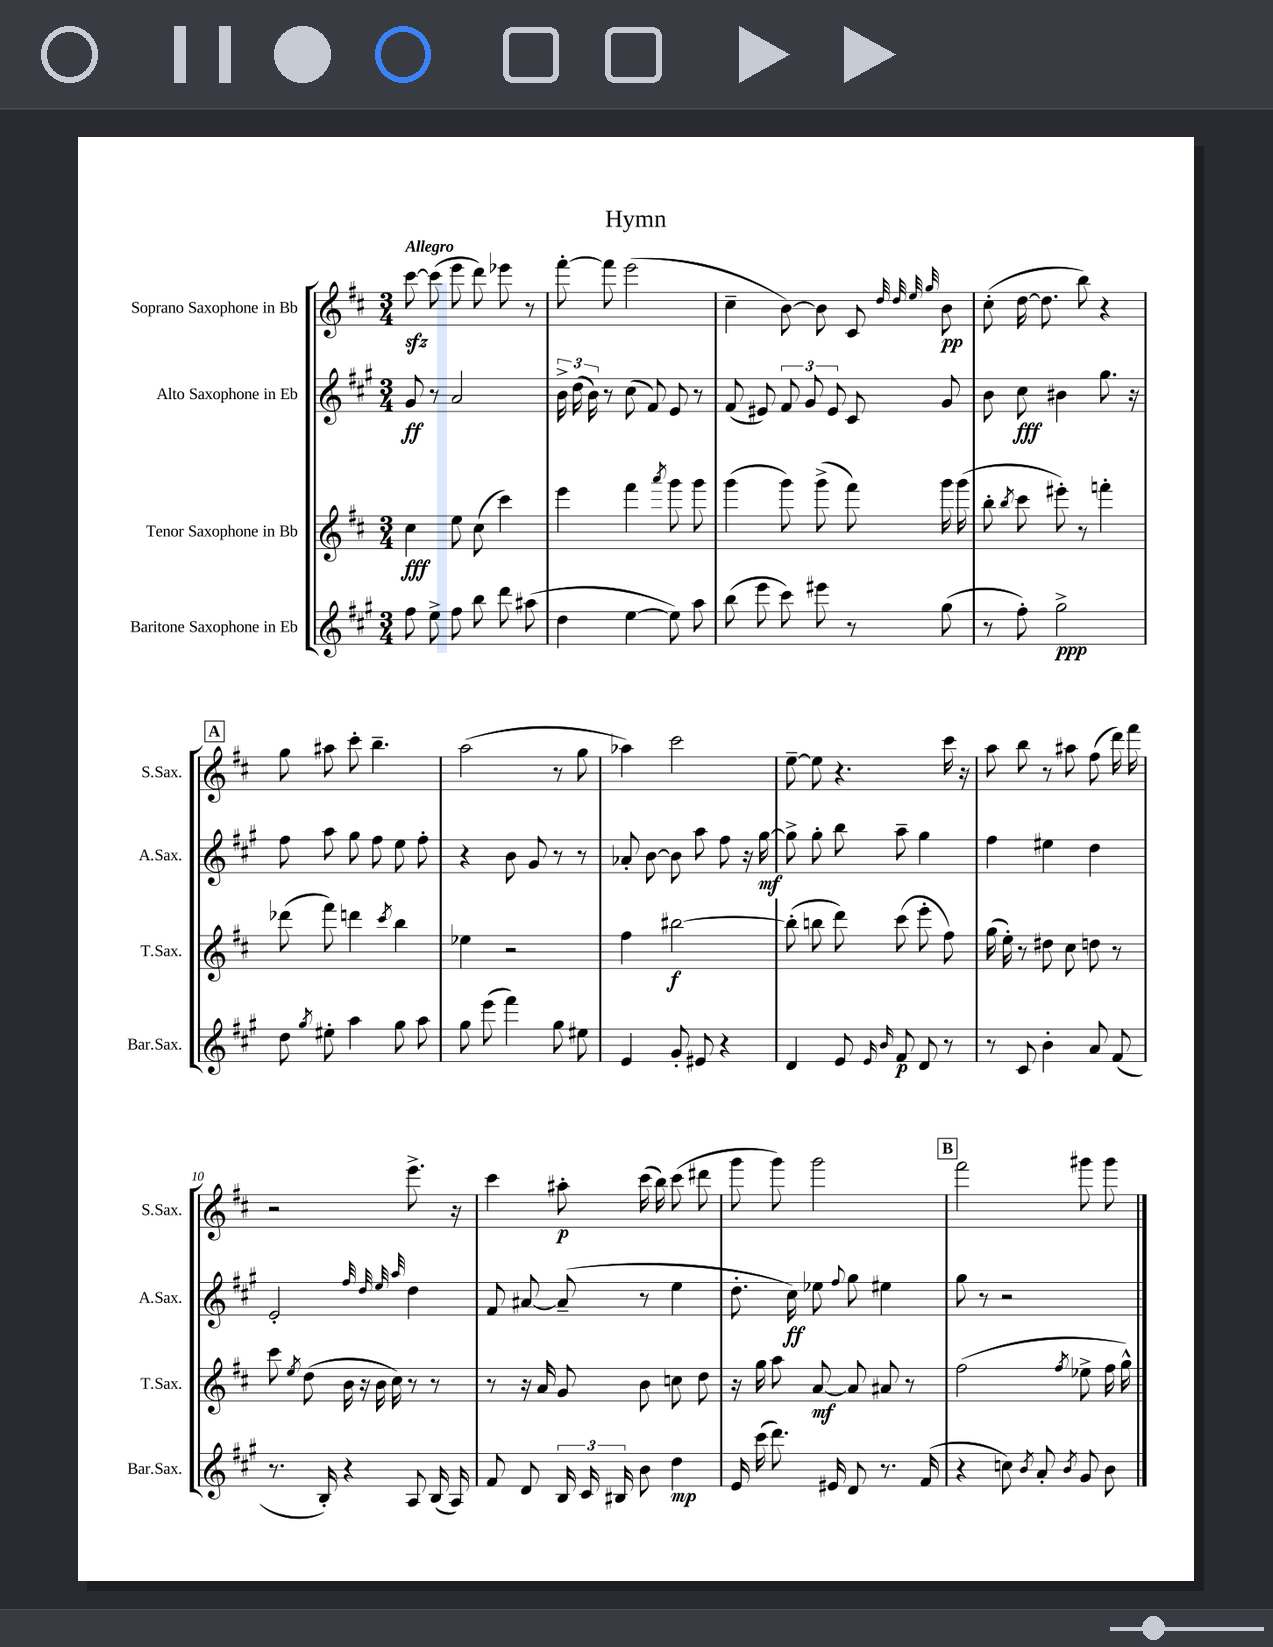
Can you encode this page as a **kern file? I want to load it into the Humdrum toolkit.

**kern	**kern	**kern	**kern
*staff4	*staff3	*staff2	*staff1
*clefG2	*clefG2	*clefG2	*clefG2
*k[f#c#g#]	*k[f#c#]	*k[f#c#g#]	*k[f#c#]
*M3/4	*M3/4	*M3/4	*M3/4
8ff#\	4cc#\	8g#/	[8ccc#\
8ee^\	.	8r	(8ccc#\]
8ff#\	8ee\	2a/	8eee\
8bb\	(8cc#\	.	8ddd\)
8ddd\	4ccc#\)	.	8eee-\
(8aa#\	.	.	8r
=	=	=	=
4dd\	4eee\	24b^\	[8fff#'\
.	.	(24dd\	.
.	.	24b\)	.
.	.	8r	8fff#\]
[4ee\	4fff#\	(8cc#\	(2eee\
.	.	8f#/)	.
.	8qaaa/	.	.
8ee\])	8ggg\	8e/	.
8aa\	8ggg\	8r	.
=	=	=	=
(8bb\	(4ggg\	(8f#/	4cc#~\
8eee\	.	8e#/)	.
8ccc#\)	8ggg\)	12f#/	[8b\)
.	.	12g#/	.
8eee#\	(8ggg^\	.	8b\]
.	.	12e#/	.
8r	8fff#\)	8c#/	8c#/
.	.	.	32qqdd/
.	.	.	32qqdd/
.	.	.	32qqee/
.	.	.	32qqgg/
(8gg#\	16ggg\	8g#/	8b\
.	(16ggg\	.	.
=	=	=	=
8r	8bb'\	8b\	(8cc#'\
.	8qbb/	.	.
8ff#'\)	8ccc#\	8cc#\	[16dd\
.	.	.	8.dd\]
2gg#^\	8eee#'\)	4b#\	.
.	8r	.	8bb\)
.	4fff'\	8.gg#\	4r
.	.	16r	.
=	=	=	=
8dd\	(8ddd-\	8ff#\	8gg\
8qgg#/	.	.	.
8ee#'\	8fff#\)	8aa\	8aa#\
4aa\	4ddd\	8gg#\	8ccc#'\
.	.	8ff#\	4.bb~\
.	8qccc#/	.	.
8gg#\	4bb\	8ee\	.
8aa\	.	8ff#'\	.
=	=	=	=
8gg#\	4ee-\	4r	(2aa\
(8eee\	.	.	.
4fff#\)	2r	8b\	.
.	.	8g#/	.
8gg#\	.	8r	8r
8ee#\	.	8r	8gg\
=	=	=	=
4e/	4ff#\	8a-'/	4aa-\)
.	.	[8b\	.
8g#'/	[2bb#\	8b\]	2ccc#\
8e#/	.	8aa\	.
4r	.	8ff#\	.
.	.	16r	.
.	.	[16gg#\	.
=	=	=	=
4d/	(8bb#'\]	8gg#^\]	[8ee~\
.	8bb\	8gg#'\	8ee\]
8e/	8ddd\)	8bb\	4.r
16qqe/	.	.	.
16qqb/	.	.	.
8f#/	(8ccc#\	8aa~\	.
8d/	8eee'\	4gg#\	.
8r	8ff#\)	.	16ccc#\
.	.	.	16r
=	=	=	=
8r	(16gg\	4ff#\	8aa\
.	16ee'\)	.	.
8c#/	8r	.	8bb\
4b'\	8dd#\	4ee#\	8r
.	8cc#\	.	8aa#\
8a/	8dd\	4dd\	(8ff#\
(8f#/	8r	.	16ddd\)
.	.	.	16fff#\
=	=	=	=
8.r	8ccc#\	2e'/	2r
.	8qee/	.	.
.	(8dd\	.	.
16B'/)	.	.	.
4r	16b\	.	.
.	16r	.	.
.	16b\	.	.
.	16cc#\)	.	.
.	.	32qqff#/	.
.	.	32qqdd/	.
.	.	32qqee/	.
.	.	32qqaa/	.
8A/	8r	4dd\	8.eee^\
(16B/	8r	.	.
16A/)	.	.	16r
=	=	=	=
8f#/	8r	8f#/	4ccc#\
8d/	16r	[8a#/	.
.	16a/	.	.
24B/	8g/	(8a#~/]	8aa#'\
24c#/	.	.	.
24B#/	.	.	.
8b\	8b\	8r	(16ccc#\
.	.	.	16bb\)
4dd\	8cc\	4ee\	(8ccc#\
.	8dd\	.	8ddd#\
=	=	=	=
16e/	16r	8.dd'\	8ggg\
(16ccc#\	16gg\	.	.
8.ddd\)	8aa\	.	8ggg\)
.	.	16cc#\)	.
.	[8a/	8ee-\	2ggg\
16e#/	.	.	.
.	.	8qqff#/	.
8d/	8a/]	8gg#\	.
8.r	8a#/	4ee#\	.
.	8r	.	.
(16f#/	.	.	.
=	=	=	=
4r	(2ff#\	8gg#\	2fff#\
.	.	8r	.
8cc\)	.	2r	.
8qb/	.	.	.
8a'/	.	.	.
8qb/	8qff#/	.	.
8g#/	8ee-^\	.	8ggg#\
8b\	16ff#\	.	8ggg#\
.	16gg^^\)	.	.
==	==	==	==
*-	*-	*-	*-
